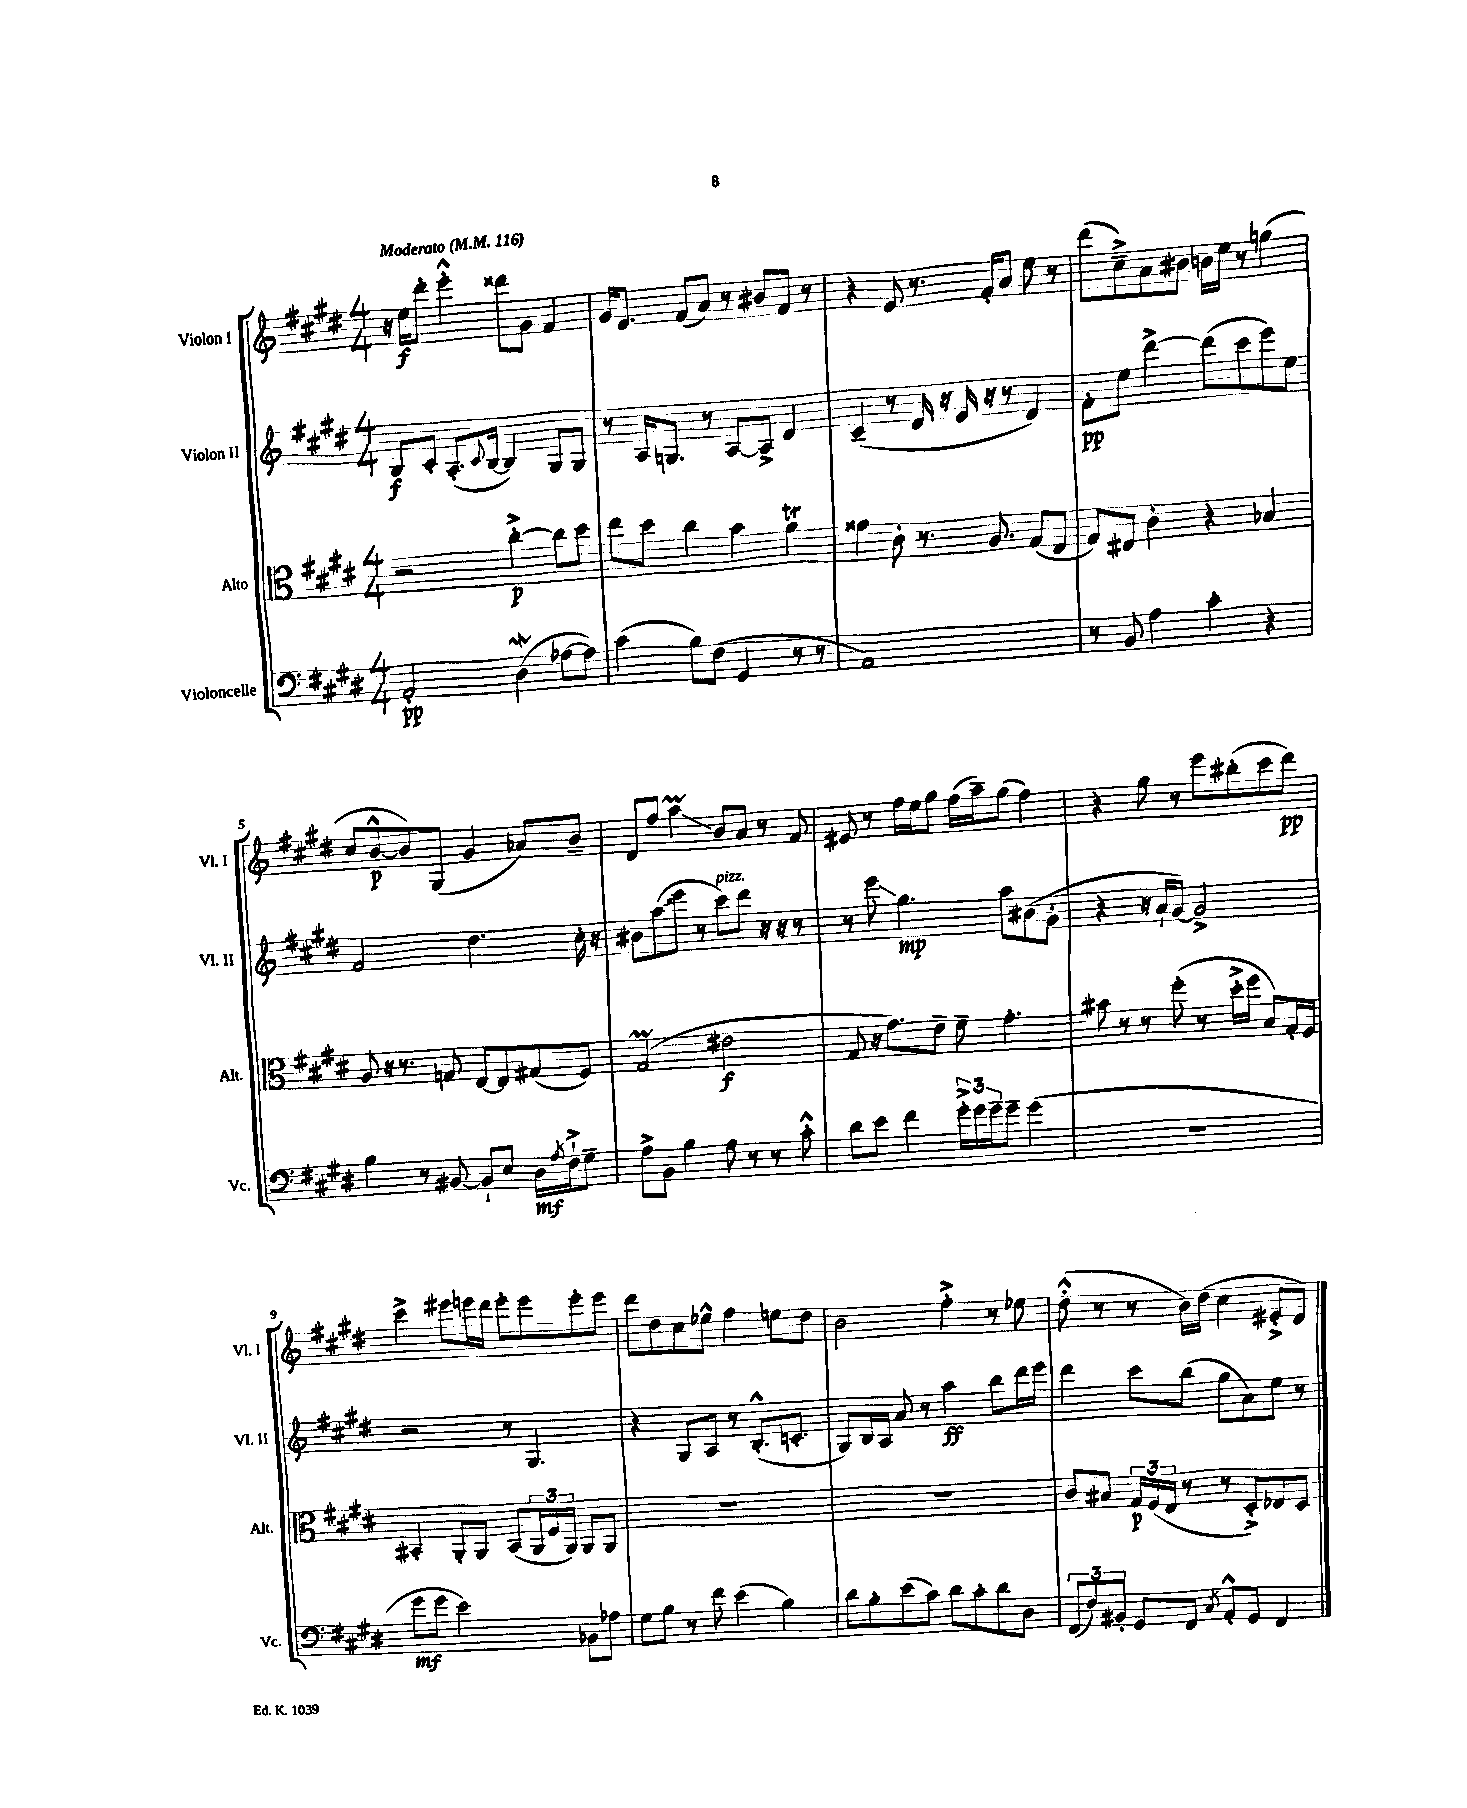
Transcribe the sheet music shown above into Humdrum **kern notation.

**kern	**kern	**kern	**kern
*staff4	*staff3	*staff2	*staff1
*clefF4	*clefC3	*clefG2	*clefG2
*k[f#c#g#d#]	*k[f#c#g#d#]	*k[f#c#g#d#]	*k[f#c#g#d#]
*M4/4	*M4/4	*M4/4	*M4/4
*MM116	*MM116	*MM116	*MM116
2AA'	2r	8B	16r
.	.	.	16ee
.	.	8c#'	8ddd#'
.	.	(8.A'	4eee'^^
.	.	8qqc#	.
.	.	[16B	.
(4D#	[4cc#'^	4B])	8ddd##
.	.	.	8g#
[8A-	8cc#]	8G#	4f#
8A-])	8dd#	8G#	.
=	=	=	=
(4c#	8ee	8r	16g#
.	.	.	8.e
.	8dd#	16A	.
.	.	8.G	.
8B)	4cc#	.	(8f#
(8F#	.	8r	8a)
4GG#	4b	[8A	8r
.	.	8A^]	8b#
8r	4a	4d#	8f#
8r	.	.	8r
=	=	=	=
1AA)	4g##	(4c#~	4r
.	8c#'	8r	8e
.	8.r	16d#	8.r
.	.	16r	.
.	.	16e	.
.	8.A	16r	16f#'
.	.	8r	8a
.	(8G#	4d#)	8ee
.	8E	.	8r
=	=	=	=
8r	8G#)	8f#'	(8ddd#
8BB	8E#	8ee	8cc#~^)
4A	4c#'	[4ddd#^	8a
.	.	.	8b#
4c#'	4r	(8ddd#]	16b
.	.	.	16ee
.	.	8ccc#	8r
4r	4B-	8eee)	(4gg
.	.	8ee	.
=	=	=	=
4B	8A	2f#	8cc#
.	16r	.	[8b^^
.	8.r	.	.
8r	.	.	8b])
[8BB#	8G	.	(8G#
8BB#`]	[8E	4.dd#	4g#
8E	8E]	.	.
16D#	(8G#	.	8a-)
8qA	.	.	.
16F#`^	.	.	.
8G#~	8F#)	16cc#'	8b~
.	.	16r	.
=	=	=	=
8A^	(2G#	8b#	8d#
8BB	.	(8aa	8ff#
4B	.	8eee	4aa
.	.	8r	.
8A	2e#	8ccc#)	8b
8r	.	8ddd#	8a
8r	.	16r	8r
.	.	16r	.
8c#'^^	.	8r	8f#
=	=	=	=
8d#	8G#	8r	8e#
8e	16r	8eee	8r
.	8.g#)	.	.
4f#	.	4.gg#	16ff#
.	.	.	16ee
.	8e~	.	8gg#
24g#'^	8f#~	.	(16ff#
24g#	.	.	.
.	.	.	16aa~)
24g#~	.	.	.
8g#~	4.g#'	8aa	(8gg#
(4g#	.	(8b#	4ff#)
.	.	8g#'	.
=	=	=	=
1r	8b#	4r	4r
.	8r	.	.
.	8r	16r	8gg#
.	.	16a`	.
.	(8ff#'	[8g#)	8r
.	8r	2g#^]	8eee
.	16dd#'^	.	(8bb#'
.	16ff#	.	.
.	8B)	.	8ccc#
.	16G#'	.	8ddd#)
.	16F#	.	.
=	=	=	=
8g#	4BB#'	2r	4ccc#^
8g#	.	.	.
2e)	8AA'	.	8eee#
.	8AA	.	16eee
.	.	.	16ddd#
.	(8BB#	8r	8eee'
.	24AA	4.G#	8eee
.	24F#	.	.
.	24AA)	.	.
8BB-	8AA	.	8eee'
8A-	8AA	.	8eee
=	=	=	=
8G#	1r	4r	8ddd#
8B	.	.	8dd#
8r	.	8G#	8cc#
8f#	.	8A	8ee-^^
(4e	.	8r	4ff#
.	.	(8.B'^^	.
4B)	.	.	8ee
.	.	8.c'	.
.	.	.	8dd#
=	=	=	=
8d#	1r	8G#)	2b
8B'	.	16B	.
.	.	16A	.
(8e	.	8a	.
8c#)	.	8r	.
8d#	.	4aa	4ff#'^
8c#'	.	.	.
8d#	.	8bb	8r
8D#	.	16ddd#	8ee-
.	.	16eee	.
=	=	=	=
(12FF#	8c#	4ddd#	(8dd#'^^
12F#)	.	.	.
.	8B#	.	8r
12BB#'	.	.	.
8GG#	24G#	8ccc#	8r
.	(24F#	.	.
.	24E	.	.
8FF#	8r	(8bb	16b)
.	.	.	(16dd#
8qC#	.	.	.
8AA'^^	8r	8gg#	4cc#
8GG#	8D#'^)	8a)	.
4FF#	8E-	8ee	8e#'^
.	8D#	8r	8d#)
==	==	==	==
*-	*-	*-	*-
